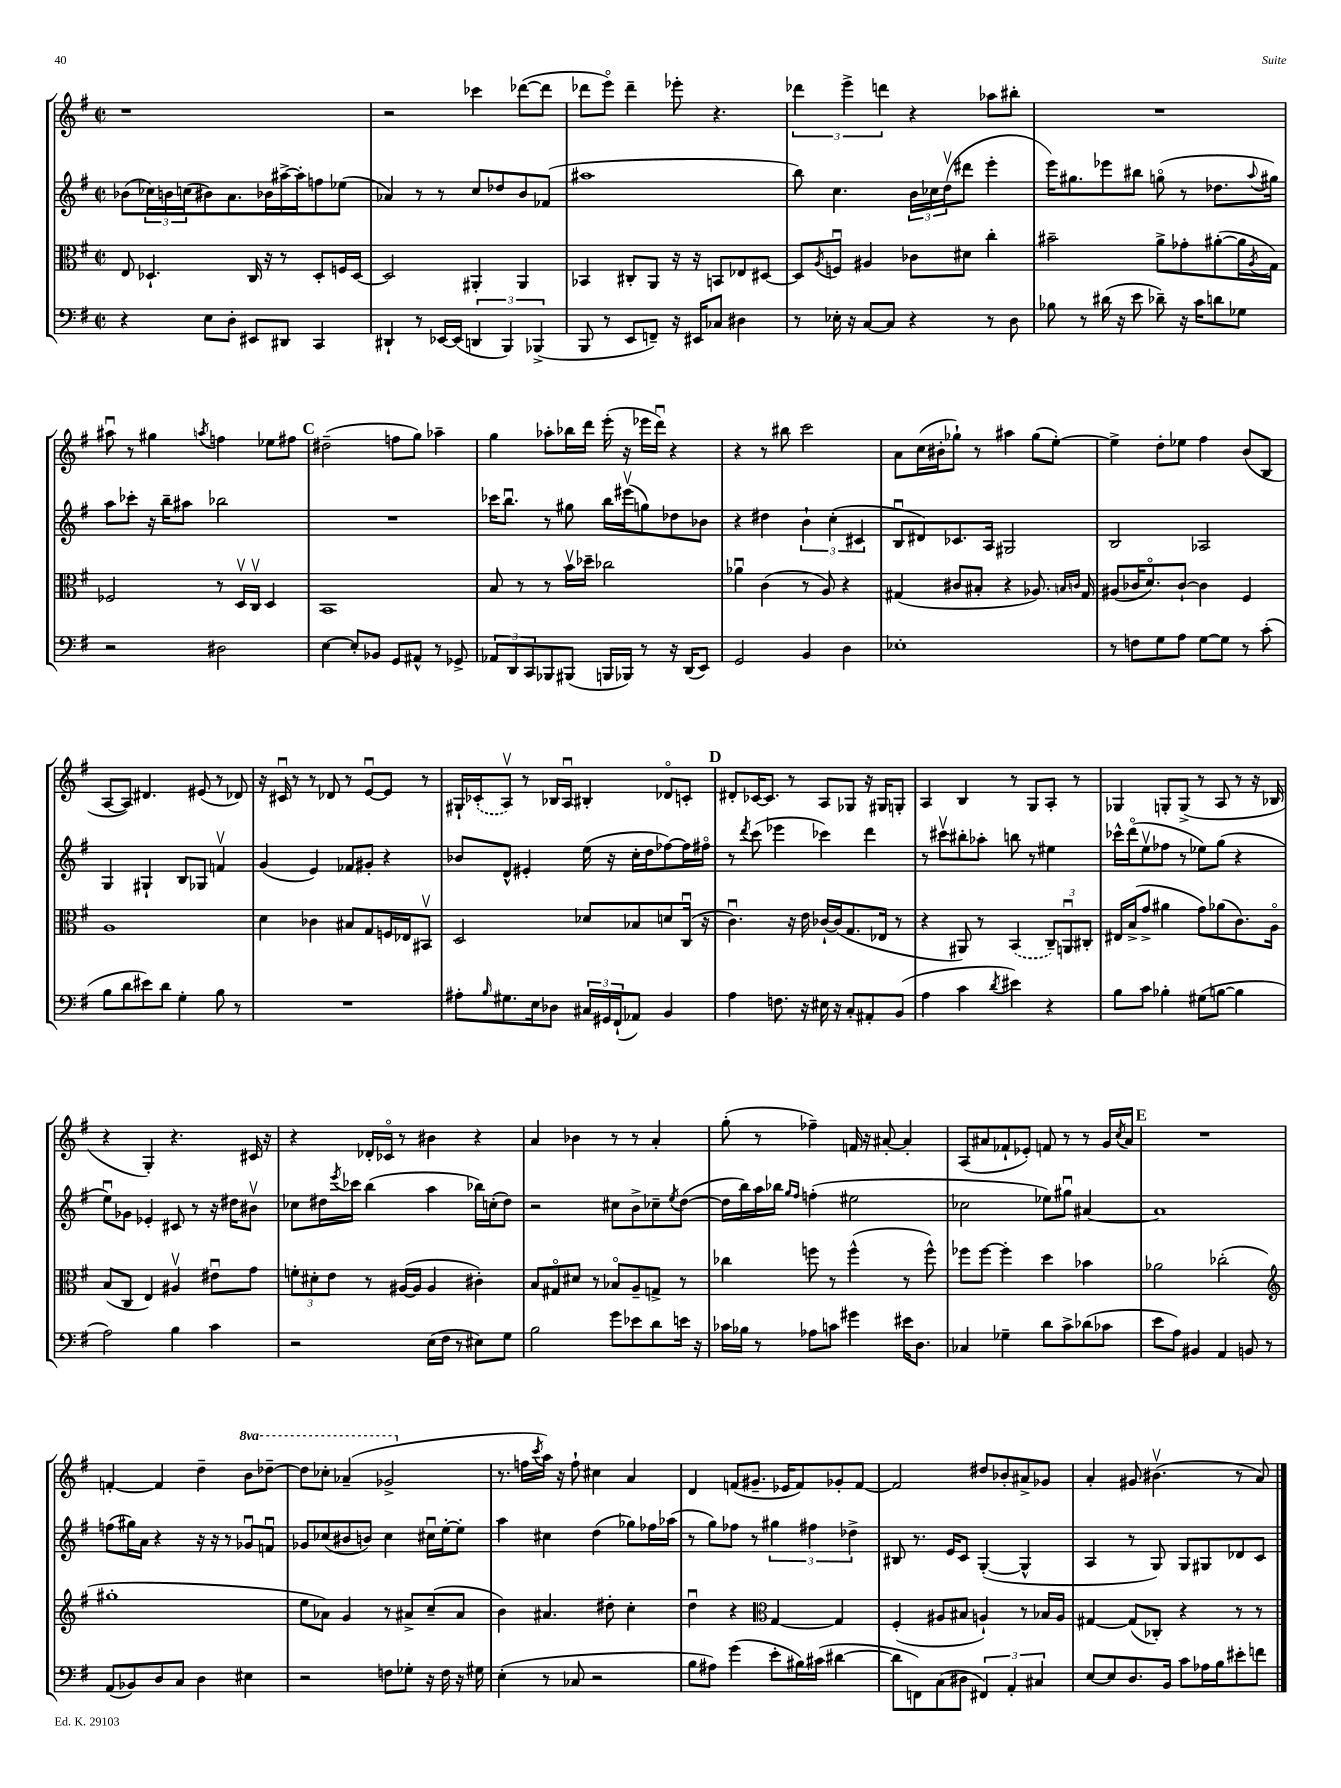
<<
\new StaffGroup <<
\new Staff = "s0" {
    \clef treble \key g \major \defaultTimeSignature \time 2/2 \set Staff.ottavationMarkups = #ottavation-simple-ordinals
    r1 |
    r2 ces'''4 des'''8~( des'''8 |
    des'''8 e'''8\flageolet) des'''4-- ees'''8-. r4. |
    \tuplet 3/2 { des'''4 e'''4-> d'''4 } r4 aes''8 bis''8-. |
    R1 |
    ais''8\downbow r8 gis''4 \acciaccatura { a''8 } f''4 ees''8 fis''8 |
    \mark \markup { \bold "C" } dis''2--( f''8 g''8) aes''4-- |
    g''4 aes''8-. bes''16 d'''16 e'''16-.( r16 ees'''16 d'''16\downbow) r4 |
    r4 r8 bis''8 c'''2 |
    a'8 c''16( bis'16-. ges''8-!) r8 ais''4 ges''8( e''8~-.) |
    e''4-> d''8-. ees''8 fis''4 b'8( b8 |
    a8~ a8) dis'4. eis'8( r8 des'8) |
    r16 cis'16\downbow r8 r8 des'8 r8 e'8~\downbow e'8 r8 |
    gis16-! \once \slurDashed ces'16-.( a8\upbow) r8 bes16 a16\downbow bis4-. des'8\flageolet c'8-. |
    \mark \markup { \bold "D" } dis'8-. ces'16~ ces'8. r8 a8 ges8 r16 gis16 g8-. |
    a4 b4 r8 g8 a8-. r8 |
    ges4 g8-. g8->( r8 a8 r8 r16 bes16 |
    r4 g4-.) r4. cis'16 r16 |
    r4 des'16-. ces'16\flageolet r8 bis'4 r4 |
    a'4 bes'4 r8 r8 a'4-. |
    g''8-.( r8 fes''4--) f'16 r16 ais'8~-. ais'4-. |
    a8( ais'8 fes'8-! ees'8-.) f'8 r8 r8 g'16 \acciaccatura { c''8 } ais'16 |
    \mark \markup { \bold "E" } R1 |
    f'4~-. f'4 d''4-- \ottava #1 b''8 des'''8~-- |
    des'''8 ces'''8-. aes''4--( ges''2-> \ottava #0 |
    r8. f''16 \acciaccatura { c'''8 } a''16) r16 f''8-! cis''4 a'4 |
    d'4 f'8( gis'8.-- ees'16 f'8) ges'8-. f'8~ |
    f'2 dis''8 bes'8-. ais'8-> ges'8 |
    a'4-. gis'8 bis'4.\upbow( r8 a'8) \bar "|." |
}
\new Staff = "s1" {
    \clef treble \key g \major \defaultTimeSignature \time 2/2
    bes'8( \tuplet 3/2 { ces''16) b'16 c''16( } bis'8) a'8. bes'16 ais''16~-> ais''16-. f''8 ees''8( |
    aes'4) r8 r8 c''8 des''8 b'8 fes'8( |
    ais''1 |
    b''8) c''4. \tuplet 3/2 { b'16 ces''16 d''16\upbow( } dis'''8 e'''4-. |
    e'''16) gis''8. ees'''8 bis''8 g''8\flageolet( r8 des''8. \appoggiatura { a''8 } gis''16) |
    a''8 ces'''8-. r16 b''16-- ais''8 bes''2 |
    \mark \markup { \bold "C" } R1 |
    ces'''16 b''8.\downbow r8 gis''8 b''16 eis'''16\upbow( g''8) des''8 bes'8 |
    r4 dis''4 \tuplet 3/2 { b'4-! c''4-.( cis'4 } |
    b8\downbow dis'8) ces'8. a16 gis2 |
    b2 aes2 |
    g4 gis4-! b8 ges8 f'4\upbow |
    g'4( e'4) fes'8 gis'8-. r4 |
    bes'8 d'8-^ eis'4-. e''16( r16 c''16-. d''16 fes''8~) fes''16 fis''16\flageolet |
    \mark \markup { \bold "D" } r8 \acciaccatura { d'''8 } c'''8( ees'''4 ces'''4) d'''4 |
    r8 cis'''8\upbow bis''8-. aes''8-. b''8 r8 eis''4 |
    ces'''16-^ d'''16\flageolet( e''8\upbow fes''8 r8 ees''8) g''8( r4 |
    e''8\downbow) ges'8 ees'4-. cis'8 r8 r16 dis''16 bis'8\upbow |
    ces''8 dis''16 \acciaccatura { e'''8 } ces'''16 b''4( a''4 bes''16) c''16-.( dis''8) |
    r2 cis''8 b'8-> ces''8-- \acciaccatura { e''8 } d''8~( |
    d''16 b''16) a''16 bes''16 \grace { g''16 fis''16 } f''4-.( eis''2 |
    ces''2 ees''8) gis''8\downbow ais'4~ |
    \mark \markup { \bold "E" } ais'1 |
    f''8( gis''16) a'16 r4 r16 r16 r8 ges'8\downbow f'8\downbow |
    ges'8 ces''8( bis'8 b'8) ces''4 cis''16\downbow e''16~-. e''8-. |
    a''4 cis''4 d''4( ges''8) fes''16 aes''16( |
    r8 g''8) fes''8 r8 \tuplet 3/2 { gis''4 fis''4 des''4-> } |
    bis8 r8. e'16 c'8 g4~-.( g4-^ |
    a4 r8 g8) g8 gis8 des'8 c'8 \bar "|." |
}
\new Staff = "s2" {
    \clef alto \key g \major \defaultTimeSignature \time 2/2
    e8 des4.-! c16 r16 r8 des8-. f16 des16~ |
    des2 ais,4-. ais,4 |
    bes,4 cis8-. a,8 r16 r16 b,8 ees8 dis8~ |
    dis8 \acciaccatura { a8 } f8\downbow ais4 ces'8 dis'8 c''4-. |
    bis'2-- a'8-> ges'8-. ais'8~-.( ais'16 \acciaccatura { a8 } g16) |
    fes2 r8 d16\upbow c16\upbow d4 |
    \mark \markup { \bold "C" } b,1 |
    b8 r8 r8 b'16\upbow des''16-- ces''2 |
    aes'4\downbow c'4( r8 a8) r4 |
    gis4( cis'8 bis8-. r4 aes8.) \grace { b16 c'16 } gis16 |
    ais8( ces'16 d'8.\flageolet) ces'8~-! ces'4 fis4 |
    a1 |
    d'4 ces'4 bis8 g8 f16 ees16 bis,8\upbow |
    d2 des'8 bes8 d'8 c16\downbow( r16 |
    \mark \markup { \bold "D" } c'4.\downbow) r16 e'16 ces'16~-! ces'16( g8. ees16 r8 |
    r4 ais,8) r8 \once \slurDashed b,4( \tuplet 3/2 { c8--) a,8\downbow cis8-. } |
    eis16 b16->( g'8-> ais'4 g'8) aes'8( c'8.) a16\flageolet |
    b8( c8 e4) ais4\upbow eis'8\downbow g'8 |
    \tuplet 3/2 { f'8-. dis'8-. e'8 } r8 ais16~( ais16 ais4 cis'4-.) |
    b8 gis8\flageolet dis'8 r8 bes8\flageolet a8-- g8-> r8 |
    ces''4 f''8 r8 f''4-^( r8 f''8-^) |
    fes''8 fes''8~ fes''4-. d''4 bes'4 |
    \mark \markup { \bold "E" } aes'2 ces''2-.( |
    \clef treble gis''1-. |
    e''8 aes'8) g'4 r8 ais'8-> c''8--( ais'8 |
    b'4) ais'4. dis''8-. c''4-. |
    d''4\downbow r4 \clef alto g4~ g4 |
    fis4-.( ais8 bis8 a4-!) r8 bes16 a16 |
    gis4~ gis8( ces8-.) r4 r8 r8 \bar "|." |
}
\new Staff = "s3" {
    \clef bass \key g \major \defaultTimeSignature \time 2/2
    r4 e8 d8-. eis,8 dis,8 c,4 |
    dis,4-! r8 ees,16~ ees,16( \tuplet 3/2 { d,4 b,,4) bes,,4->( } |
    b,,8 r8 e,8 f,8--) r16 eis,16 ces8 dis4 |
    r8 ees16-. r16 c8~ c8 r4 r8 d8 |
    bes8 r8 dis'16( r16 e'8 des'8--) r16 c'16 d'8 ges8 |
    r2 dis2 |
    \mark \markup { \bold "C" } e4~ e8-. bes,8 g,8 ais,8-^ r8 ges,8-> |
    \tuplet 3/2 { aes,8 d,8 c,8 } bes,,8 bis,,8( b,,16 bes,,16) r8 r16 d,16( e,8) |
    g,2 b,4 d4 |
    ees1-. |
    r8 f8 g8 a8 g8~ g8 r8 c'8-.( |
    b8 d'8 eis'8) d'8 g4-. b8 r8 |
    R1 |
    ais8-. \grace { b16 } gis8. e16 des8 \tuplet 3/2 { cis16 gis,16 fis,16-!( } aes,8) b,4 |
    \mark \markup { \bold "D" } a4 f8. r16 eis16 r16 c8-. ais,8-. b,8( |
    a4 c'4 \acciaccatura { d'8 } eis'4) r4 |
    b8 c'8 bes4-. gis8( b8~ b4 |
    a2) b4 c'4 |
    r2 e16( fis16 r8 eis8) g8 |
    b2 g'8 ees'8 d'8 e'16 r16 |
    ces'16 bes16 r8 aes8 c'8 gis'4 eis'16 d8. |
    ces4 ges4-- d'8 c'8-> des'8( ces'8 |
    \mark \markup { \bold "E" } e'8 a8) bis,4 a,4 b,8 r8 |
    a,8( bes,8) d8 c8 d4 eis4 |
    r2 f8 ges8-. r16 f16 r16 gis16 |
    e4-.( r8 ces8 r2 |
    b8 ais8) g'4( e'8-. bis16) cis'16( dis'4~ |
    dis'8 f,8) c8( dis8 \tuplet 3/2 { fis,4) a,4-. cis4 } |
    e8~ e8 d8. b,16 c'8 aes16 b16 eis'8-. f'8 \bar "|." |
}
>>
>>
\layout { \context { \Score \remove "Bar_number_engraver" } }
